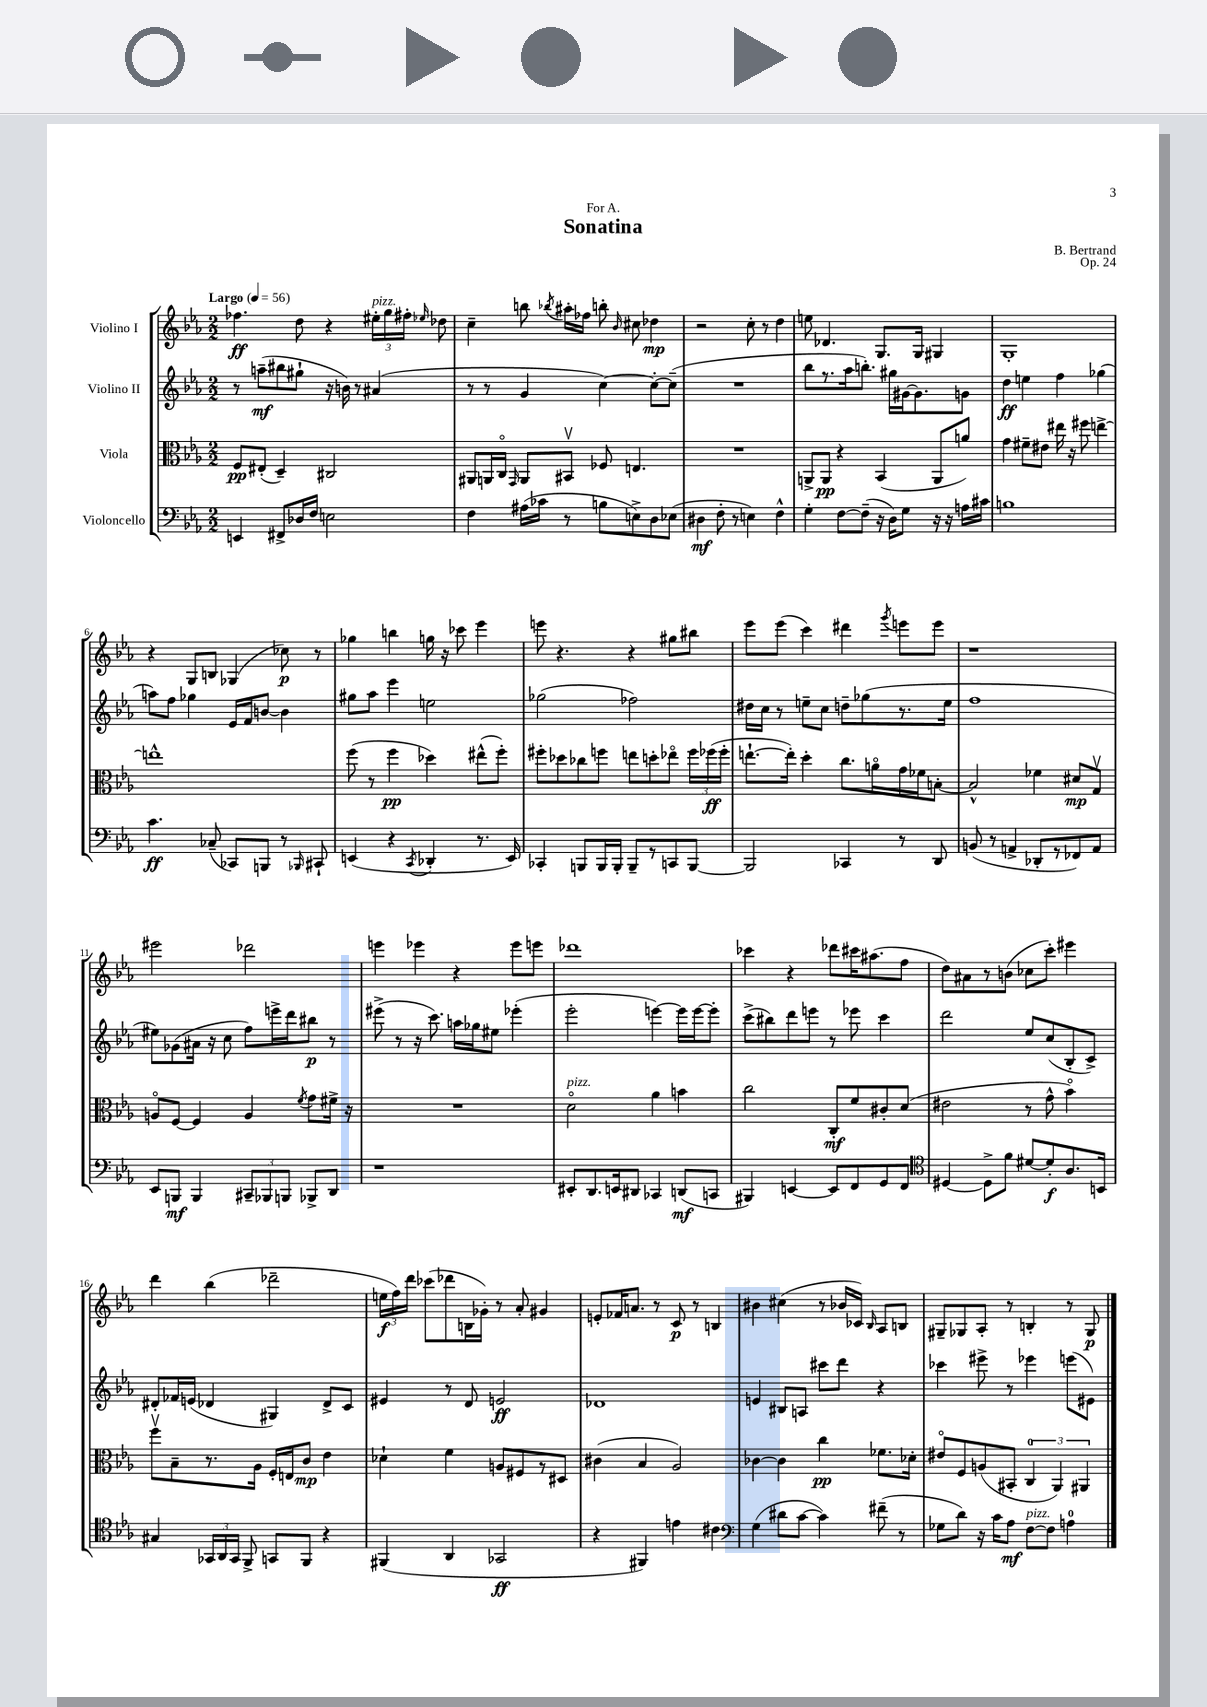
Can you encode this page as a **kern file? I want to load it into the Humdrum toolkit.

**kern	**dynam	**kern	**dynam	**kern	**dynam	**kern	**dynam
*part4	*part4	*part3	*part3	*part2	*part2	*part1	*part1
*staff4	*staff4	*staff3	*staff3	*staff2	*staff2	*staff1	*staff1
*I"Violoncello	*	*I"Viola	*	*I"Violino II	*	*I"Violino I	*
*clefF4	*	*clefC3	*	*clefG2	*	*clefG2	*
*k[b-e-a-]	*	*k[b-e-a-]	*	*k[b-e-a-]	*	*k[b-e-a-]	*
*M2/2	*	*M2/2	*	*M2/2	*	*M2/2	*
*MM56	*	*MM56	*	*MM56	*	*MM56	*
=1	=1	=1	=1	=1	=1	=1	=1
!	!	!	!	!	!	!LO:TX:a:B:t=Largo	!
4EEn/	.	8F/L	pp	8r	.	4.ff-X\	ff
.	.	(8E#X'/J	.	(8aan~\L	mf	.	.
8FF#X^/L	.	4D~/)	.	8bb#X\	.	.	.
16D-X/L	.	.	.	8gg#X`\J	.	8dd\	.
16F/JJ	.	.	.	.	.	.	.
2En\	.	2C#X/	.	16r	.	4r	.
.	.	.	.	16bn\)	.	.	.
.	.	.	.	8r	.	.	.
!	!	!	!	!	!	!LO:TX:a:i:t=pizz.	!
.	.	.	.	(4a#X/	.	24ee#X'\LL	.
.	.	.	.	.	.	24gg\	.
.	.	.	.	.	.	24ff#X'\JJ	.
.	.	.	.	.	.	16qqee-X/	.
.	.	.	.	.	.	8dd-X\	.
=2	=2	=2	=2	=2	=2	=2	=2
4F\	.	8AA#X/L	.	8r	.	4cc~\	.
.	.	16AAn/L	.	8r	.	.	.
.	.	16C/JJ	.	.	.	.	.
.	.	16qqGG/	.	.	.	.	.
(16A#X\LL	.	8AA/L	.	4g/	.	8bbn\	.
16c-X\JJ	.	.	.	.	.	.	.
.	.	.	.	.	.	8qbb-X/	.
8r	.	8BB#Xv/J	.	.	.	16aa#X'\LL	.
.	.	.	.	.	.	16ff-X\JJ	.
8Bn\L	.	8F-X/	.	[4cc\)	.	8bbn'\	.
.	.	.	.	.	.	16qqb-/	.
8En^\)	.	4.En/	.	.	.	8cc#X\	.
8D\	.	.	.	8cc'\L_	.	4dd-X\	mp
(8E-X\J	.	.	.	(8cc~\J]	.	.	.
=3	=3	=3	=3	=3	=3	=3	=3
4D#X\	mf	1r	.	1r	.	2r	.
8F'\	.	.	.	.	.	.	.
8r	.	.	.	.	.	.	.
4En\)	.	.	.	.	.	8cc'\	.
.	.	.	.	.	.	8r	.
4F^^\	.	.	.	.	.	4dd\	.
=4	=4	=4	=4	=4	=4	=4	=4
4G'\	.	8AAn^/L	.	8bb-\L	.	8een\	.
.	.	8AA/J	pp	8.r	.	4.d-X/	.
[8F\L	.	4r	.	.	.	.	.
.	.	.	.	16aa-\k	.	.	.
(8F~\J]	.	.	.	8.bbn'\J)	.	.	.
16r	.	(4BB-/	.	.	.	8.G/L	.
16D\KL)	.	.	.	16gg#X\LL	.	.	.
8G\J	.	.	.	[16g#X\J	.	.	.
.	.	.	.	8.g#\]	.	16G/Jk	.
16r	.	8AA/L	.	.	.	4G#X/	.
16r	.	.	.	.	.	.	.
16An\LL	.	8an/J)	.	8gn\J	.	.	.
16c#X\JJ	.	.	.	.	.	.	.
=5	=5	=5	=5	=5	=5	=5	=5
1Bn	.	4g\	.	4dd\	ff	1G'	.
.	.	8f#X~\L	.	4een\	.	.	.
.	.	8e#X\J	.	.	.	.	.
.	.	16ee#X\	.	4ff\	.	.	.
.	.	16r	.	.	.	.	.
.	.	8ff#X\	.	.	.	.	.
.	.	[4een^\	.	(4gg-X\	.	.	.
!!LO:LB:g=z
=6	=6	=6	=6	=6	=6	=6	=6
4.c\	ff	1een^^]	.	8aan\L)	.	4r	.
.	.	.	.	8ff\J	.	.	.
.	.	.	.	4gg-X\	.	8G/L	.
(8C-X~/	.	.	.	.	.	8Bn/J	.
8CC-X/L)	.	.	.	16e-/LL	.	(4G-X/	.
.	.	.	.	16f/J	.	.	.
8BBBn/J	.	.	.	[8bn/J	.	.	.
8r	.	.	.	4b\]	.	8cc-X\)	p
16qqBBB-X/	.	.	.	.	.	.	.
8CC#X`/	.	.	.	.	.	8r	.
=7	=7	=7	=7	=7	=7	=7	=7
(4EEn/	.	(8ff\	.	8gg#X\L	.	4gg-X\	.
.	.	8r	.	8aa-\J	.	.	.
4r	.	4ff\	pp	4eee-\	.	4bbn\	.
8qCC/	.	.	.	.	.	.	.
4DD-X'/	.	4dd-X\)	.	2een\	.	16ggn\	.
.	.	.	.	.	.	16r	.
.	.	.	.	.	.	8ccc-X\	.
8.r	.	(8ee#X^^\L	.	.	.	4eee-\	.
.	.	8ff'\J)	.	.	.	.	.
16EE/)	.	.	.	.	.	.	.
=8	=8	=8	=8	=8	=8	=8	=8
4CC-X'/	.	8ff#X'\L	.	(2gg-X\	.	8eeen\	.
.	.	8dd-X\	.	.	.	4.r	.
8BBBn/L	.	8cc-X\	.	.	.	.	.
16BBB/L	.	8ffn\J	.	.	.	.	.
16BBB'/JJ	.	.	.	.	.	.	.
8BBB~/L	.	8een\L	.	2ff-X\)	.	4r	.
8r	.	8ddn'\	.	.	.	.	.
8CCn/	.	8ee-X\J	.	.	.	8gg#X\L	.
[8BBB/J	.	24ff\LL	.	.	.	8bb#X\J	.
.	.	(24ff-X\	ff	.	.	.	.
.	.	24ff-'\JJ	.	.	.	.	.
=9	=9	=9	=9	=9	=9	=9	=9
2BBB/]	.	[8.een`\L	.	16dd#X\LL	.	8eee-\L	.
.	.	.	.	16cc\JJ	.	.	.
.	.	.	.	8r	.	(8eee-\J	.
.	.	16ee'\Jk])	.	.	.	.	.
.	.	4dd'\	.	8een~\L	.	4ccc\)	.
.	.	.	.	8cc\J	.	.	.
4CC-X/	.	8.cc\L	.	8ddn~\L	.	4ddd#X\	.
.	.	.	.	(8gg-X\	.	.	.
.	.	16an\L	.	.	.	.	.
.	.	.	.	.	.	8qggg/	.
8r	.	16g\	.	8.r	.	8eeen\L	.
.	.	16f-X\J	.	.	.	.	.
8DD/	.	[8Bn'\J	.	.	.	8eee\J	.
.	.	.	.	16ee\Jk	.	.	.
=10	=10	=10	=10	=10	=10	=10	=10
(8BBn/	.	2B^^/]	.	1ff	.	1r	.
8r	.	.	.	.	.	.	.
4AAn^/	.	.	.	.	.	.	.
8DD-X'/L	.	4f-X\	.	.	.	.	.
8r	.	.	.	.	.	.	.
8FF-X/)	.	8d#X/L	mp	.	.	.	.
8AA/J	.	8Gv/J	.	.	.	.	.
!!LO:LB:g=z
=11	=11	=11	=11	=11	=11	=11	=11
8EE-/L	.	8An/L	.	8ee#X\L)	.	2eee#X\	.
8BBBn/J	mf	[8F/J	.	(8g-X\	.	.	.
4BBB/	.	4F/]	.	16a#X\Jk	.	.	.
.	.	.	.	16r	.	.	.
.	.	.	.	8cc\	.	.	.
12CC#X~/L	.	4A/	.	8ff\L)	.	2ddd-X\	.
12BBB-X/	.	.	.	.	.	.	.
.	.	.	.	16eeen^\L	.	.	.
12BBBn/J	.	.	.	.	.	.	.
.	.	.	.	16ddd\J	.	.	.
.	.	8qf/	.	.	.	.	.
8BBB-X^/L	.	8g\L	.	8bb#X\J	p	.	.
8DD/J	.	16f#X^\Jk	.	8r	.	.	.
.	.	16r	.	.	.	.	.
=12	=12	=12	=12	=12	=12	=12	=12
1r	.	1r	.	(8eee#X^\	.	4eeen\	.
.	.	.	.	8r	.	.	.
.	.	.	.	16r	.	4eee-X\	.
.	.	.	.	8.ccc\)	.	.	.
.	.	.	.	16aan\LL	.	4r	.
.	.	.	.	16gg-X\J	.	.	.
.	.	.	.	8ee#X\J	.	.	.
.	.	.	.	(4eee-X'\	.	8eee-\L	.
.	.	.	.	.	.	8eeen\J	.
=13	=13	=13	=13	=13	=13	=13	=13
!	!	!LO:TX:a:i:t=pizz.	!	!	!	!	!
8EE#X'/L	.	2d\	.	2eee-'\	.	1ddd-X	.
8.DD/	.	.	.	.	.	.	.
16EEn/k	.	.	.	.	.	.	.
8DD#X/J	.	.	.	.	.	.	.
4CC-X/	.	4a-\	.	[4eeen\)	.	.	.
(8DDn/L	mf	4bn\	.	16eee\LL]	.	.	.
.	.	.	.	[16eee\J	.	.	.
8CCn/J	.	.	.	8eee'\J]	.	.	.
=14	=14	=14	=14	=14	=14	=14	=14
4BBB#X/)	.	2cc\	.	(8ccc^\L	.	4ccc-X\	.
.	.	.	.	8bb#X\)	.	.	.
[4EEn/	.	.	.	8ddd\	.	4r	.
.	.	.	.	8eeen\J	.	.	.
8EE/L]	.	8C'/L	mf	8r	.	8ddd-X\L	.
8FF/	.	8f/	.	8eee-X\	.	16ccc#X\K	.
.	.	.	.	.	.	(8.aa#X\	.
8GG/	.	8c#X'/	.	4ccc\	.	.	.
8FF/J	.	(8d/J	.	.	.	8ff\J	.
=15	=15	=15	=15	=15	=15	=15	=15
*clefC4	*	*	*	*	*	*	*
[4D#X/	.	2e#X\	.	2ddd\	.	8dd\L)	.
.	.	.	.	.	.	8a#X\	.
8D#^\L]	.	.	.	.	.	8r	.
8f\J	.	.	.	.	.	(8bn\J	.
[8d#X/L	.	8r	.	8ee-/L	.	8cc-X\L	.
8d#'/]	f	8g^^\	.	(8cc/	.	8ccc'\J)	.
8.A-/	.	4b-\)	.	8B-'/	.	4eee#X\	.
.	.	.	.	8c^/J)	.	.	.
16BBn/Jk	.	.	.	.	.	.	.
!!LO:LB:g=z
=16	=16	=16	=16	=16	=16	=16	=16
4G#X/	.	8ffv\L	.	8d#X'/L	.	4ddd\	.
.	.	8B-~\	.	16f-X/L	.	.	.
.	.	.	.	(16en/JJ	.	.	.
24GG-X/LL	.	8.r	.	4d-X/	.	(4bb-\	.
24AA-/	.	.	.	.	.	.	.
24GG-/JJ	.	.	.	.	.	.	.
8FF^/	.	.	.	.	.	.	.
.	.	16A-\Jk	.	.	.	.	.
8GGn/L	.	16F'/LL	.	4G#X/)	.	2ddd-X~\	.
.	.	16En/J	.	.	.	.	.
8FF/J	.	8c/J	mp	.	.	.	.
4r	.	4e-\	.	8d-^/L	.	.	.
.	.	.	.	8c/J	.	.	.
=17	=17	=17	=17	=17	=17	=17	=17
(4FF#X/	.	4d-X`\	.	4e#X/	.	24een\LL	f
.	.	.	.	.	.	24ff\)	.
.	.	.	.	.	.	24ddd\JJ	.
.	.	.	.	.	.	(8ccc-X\L	.
4AA-/	.	4f\	.	8r	.	8ddd-X\	.
.	.	.	.	8d/	.	16Bn\L	.
.	.	.	.	.	.	16g-X'\JJ)	.
2GG-X/	ff	8An/L	.	2en/	ff	8r	.
.	.	8F#X/	.	.	.	8a-'/	.
.	.	8r	.	.	.	4g#X/	.
.	.	8D#X/J	.	.	.	.	.
=18	=18	=18	=18	=18	=18	=18	=18
4r	.	(4c#X\	.	1d-X	.	8en'/L	.
.	.	.	.	.	.	16f-X/K	.
.	.	.	.	.	.	8.an/J	.
4FF#X/)	.	4B-/	.	.	.	.	.
.	.	.	.	.	.	8r	.
4en\	.	2A-/)	.	.	.	8c/	p
.	.	.	.	.	.	8r	.
4c#X\	.	.	.	.	.	4Bn/	.
=19	=19	=19	=19	=19	=19	=19	=19
*clefF4	*	*	*	*	*	*	*
(4G\	.	[4c-X\	.	4en/	.	4b#X\	.
8d#X\L	.	4c-\]	.	8B#X/L	.	(4cc#X\	.
[8c\J	.	.	.	8An/J	.	.	.
4c\])	.	4cc\	pp	8ccc#X\L	.	8r	.
.	.	.	.	8ddd\J	.	16b-X/LL	.
.	.	.	.	.	.	16c-X/JJ)	.
.	.	.	.	.	.	16qqB-/	.
(8f#X~\	.	8.f-X\L	.	4r	.	8A-/L	.
8r	.	.	.	.	.	8Bn/J	.
.	.	16d-X'\Jk	.	.	.	.	.
=20	=20	=20	=20	=20	=20	=20	=20
8G-X\L	.	8e#X/L	.	4ccc-X\	.	8G#X~/L	.
8d\J)	.	8F/	.	.	.	8G-X/	.
16r	.	(8An/	.	8eee#X^\	.	8A-'/J	.
16c\KL	.	.	.	.	.	.	.
8A-\J	mf	8BB#X'/J	.	8r	.	8r	.
!LO:TX:a:i:t=pizz.	!	!	!	!	!	!	!
[8F\L	.	6C/	.	4eee-X\	.	4Bn'/	.
8F\J]	.	.	.	.	.	.	.
.	.	6AA-/)	.	.	.	.	.
4An\	.	.	.	(8eeen\L	.	8r	.
.	.	6AA#X/	.	.	.	.	.
.	.	.	.	8e#X\J)	.	8G-/	p
==	==	==	==	==	==	==	==
*-	*-	*-	*-	*-	*-	*-	*-
